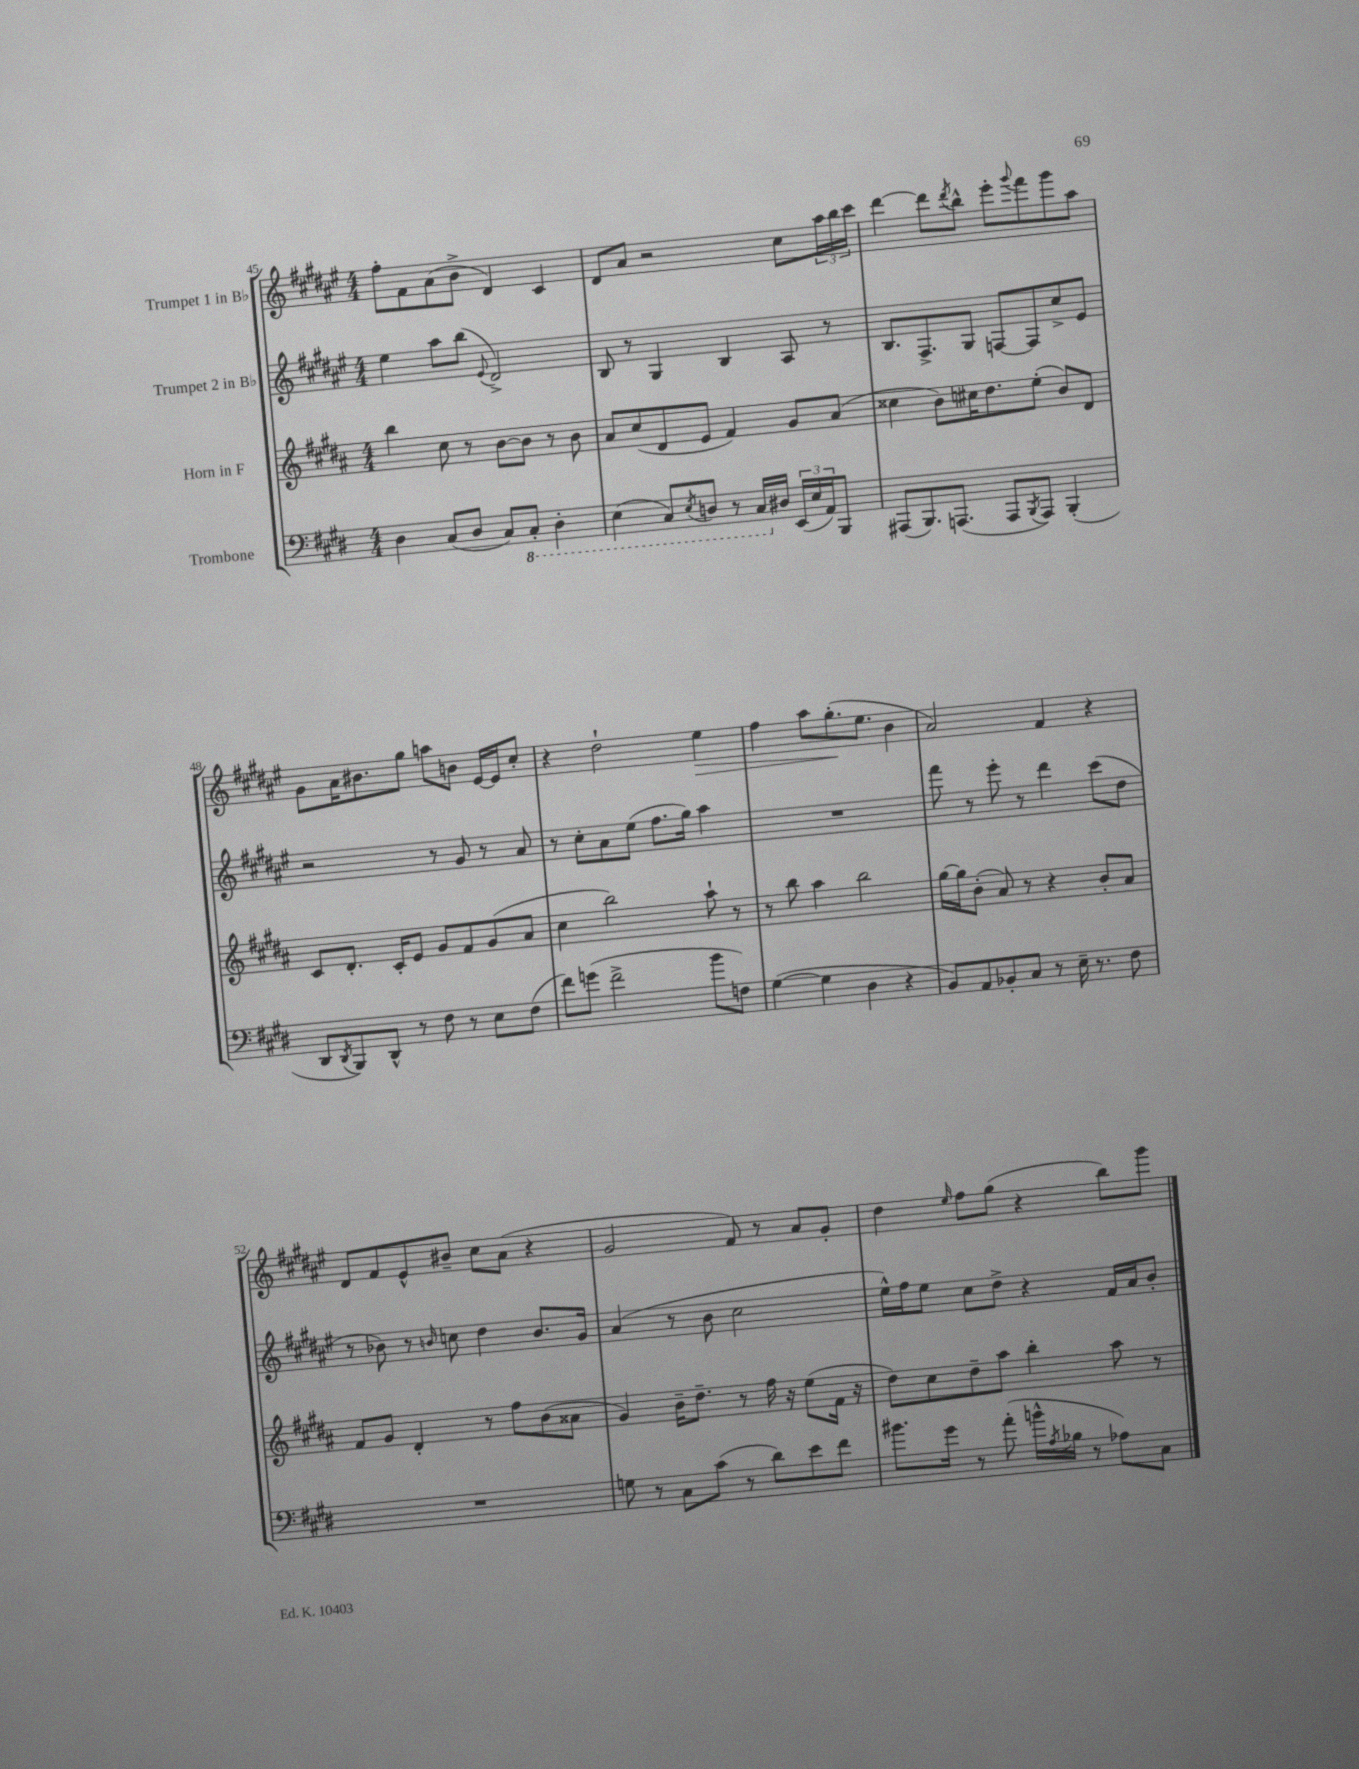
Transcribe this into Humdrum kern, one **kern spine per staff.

**kern	**kern	**kern	**kern	**dynam
*part4	*part3	*part2	*part1	*part1
*staff4	*staff3	*staff2	*staff1	*staff1
*I"Trombone	*I"Horn in F	*I"Trumpet 2 in B♭	*I"Trumpet 1 in B♭	*
*clefF4	*clefG2	*clefG2	*clefG2	*
*k[f#c#g#d#]	*k[f#c#g#d#a#]	*k[f#c#g#d#a#e#]	*k[f#c#g#d#a#e#]	*
*M4/4	*M4/4	*M4/4	*M4/4	*
=45	=45	=45	=45	=45
4D#\	4bb\	4ee#\	8ff#'\L	.
.	.	.	8f#\	.
(8C#/L	8cc#\	8aa#\L	(8a#\	.
8D#/J	8r	(8bb\J	8b^\J	.
.	.	8qqe#/	.	.
8C#/L)	[8b\L	2d#^/)	4d#/)	.
*8ba	*	*	*	*
8CC#'/J	8b\J]	.	.	.
4DD#'\	8r	.	4c#/	.
.	8b\	.	.	.
=46	=46	=46	=46	=46
(4EE\	8a#/L	8B/	8d#/L	.
.	(8cc#/	8r	8a#/J	.
8CC#/L)	8d#/	4G#/	2r	.
8qEE/	.	.	.	.
8DDn/J	8e/J	.	.	.
8r	4f#/)	4B/	.	.
16CC#/LL	.	.	.	.
*X8ba	*	*	*	*
16D#X/JJ	.	.	.	.
(24EE/LL	8g#/L	8A#/	8cc#\L	.
24E/	.	.	.	.
24AA/J)	.	.	.	.
8BBB/J	(8a#/J	8r	24aa#\L	.
.	.	.	24bb\	.
.	.	.	24ccc#\JJ	.
=47	=47	=47	=47	=47
(8AAA#X/L	4cc##X\	8.B/L	[4ddd#\	.
8.BBB/)	.	.	.	.
.	.	8.F#^/	.	.
.	8b\L)	.	8ddd#\L]	.
(8.AAAn/J	.	.	.	.
.	.	.	8qddd#/	.
.	16cc#X\K	8G#/J	8bb^^\J	.
.	8.dd#\	.	.	.
8AAA/L	.	[8Fn/L	8eee#'\L	.
8qBBB/	.	.	8qqggg#/	.
8AAA/J)	(8ee'\J	8F/]	8fff#\	.
(4BBB'/	8b/L)	8cc#^/	8ggg#\	.
.	8d#/J	8e#/J	8aa#\J	.
!!LO:LB:g=z
=48	=48	=48	=48	=48
8DD#/L	8c#/L	2r	8g#\L	.
8qDD#/	.	.	.	.
8BBB/)	8.d#'/J	.	16a#\K	.
.	.	.	8.b#X\	.
8DD#^^/J	.	.	.	.
.	16c#'/KL	.	.	.
8r	8e/J	.	8gg#\J	.
8F#\	8g#/L	8r	8aan\L	.
8r	8f#/	8g#/	8bn\J	.
8E\L	(8g#/	8r	[16e#/LL	.
.	.	.	16e#/J]	.
(8F#\J	8a#/J	8a#/	8cc#'/J	.
=49	=49	=49	=49	=49
8f#\L)	4cc#\	8r	4r	.
(8gn\J	.	8cc#'\L	.	.
2f#^\	2bb\)	8a#\	2dd#`\	.
.	.	(8ee#\J	.	.
.	.	8.ff#\L	.	.
.	.	16gg#\Jk)	.	.
!	!	!	!	!LO:HP:b
8b\L	8aa#`\	4aa#\	4ee#\	>
8Fn\J)	8r	.	.	.
=50	=50	=50	=50	=50
([4G#\	8r	1r	4ff#\	.
.	8bb\	.	.	.
4G#\]	4aa#\	.	8aa#\L	.
.	.	.	(8.gg#'\	.
4D#\	2bb\	.	.	.
.	.	.	8.ee#\J	]
4r	.	.	4b\	.
=51	=51	=51	=51	=51
8BB/L)	[16gg#\LL	8fff#\	2a#/)	.
.	16gg#\J]	.	.	.
8AA/	(8b'\J	8r	.	.
8BB-X'/	8a#/)	8eee#'\	.	.
8C#/J	8r	8r	.	.
8r	4r	4ddd#\	4f#/	.
16E~\	.	.	.	.
8.r	.	.	.	.
.	8b'/L	(8ccc#\L	4r	.
8F#\	8a#/J	8dd#\J	.	.
!!LO:LB:g=z
=52	=52	=52	=52	=52
1r	8f#/L	8r	8d#/L	.
.	8g#/J	8b-X\)	8f#/	.
.	4d#'/	8r	8e#^^/	.
.	.	16qqbn/	.	.
.	.	8ccn\	8b#X~/J	.
.	8r	4dd#\	8cc#\L	.
.	8ff#\L	.	(8a#\J	.
.	(8b\	8.b/L	4r	.
.	8a##X\J	.	.	.
.	.	16g#/Jk	.	.
=53	=53	=53	=53	=53
8Gn\	4g#/)	(4a#/	2g#/	.
8r	.	.	.	.
8C#\L	16b~\KL	8r	.	.
.	8.dd#~\J	.	.	.
(8c#\J	.	8b\	.	.
8r	8r	2cc#\	8f#/)	.
8d#\L)	16ff#\	.	8r	.
.	16r	.	.	.
8e\	(8ee\L	.	8a#/L	.
8f#\J	16f#\Jk	.	8g#'/J	.
.	16r	.	.	.
=54	=54	=54	=54	=54
8.b#X\L	8dd#\L)	16ee#^^\LL)	4dd#\	.
.	.	16ff#\J	.	.
.	8cc#\	8ee#\J	.	.
16g#\Jk	.	.	.	.
.	.	.	16qqee#/	.
8r	8dd#~\	8cc#\L	8ff#\L	.
(8a'\	8aa#\J	8dd#^\J	(8gg#\J	.
16bn^^\LL	4bb'\	4r	4r	.
8qA/	.	.	.	.
16B-X\JJ	.	.	.	.
8r	.	.	.	.
8A-X\L)	8aa#\	16f#/LL	8bb\L)	.
.	.	16a#/J	.	.
8C#\J	8r	8b'/J	8ggg#\J	.
==	==	==	==	==
*-	*-	*-	*-	*-
